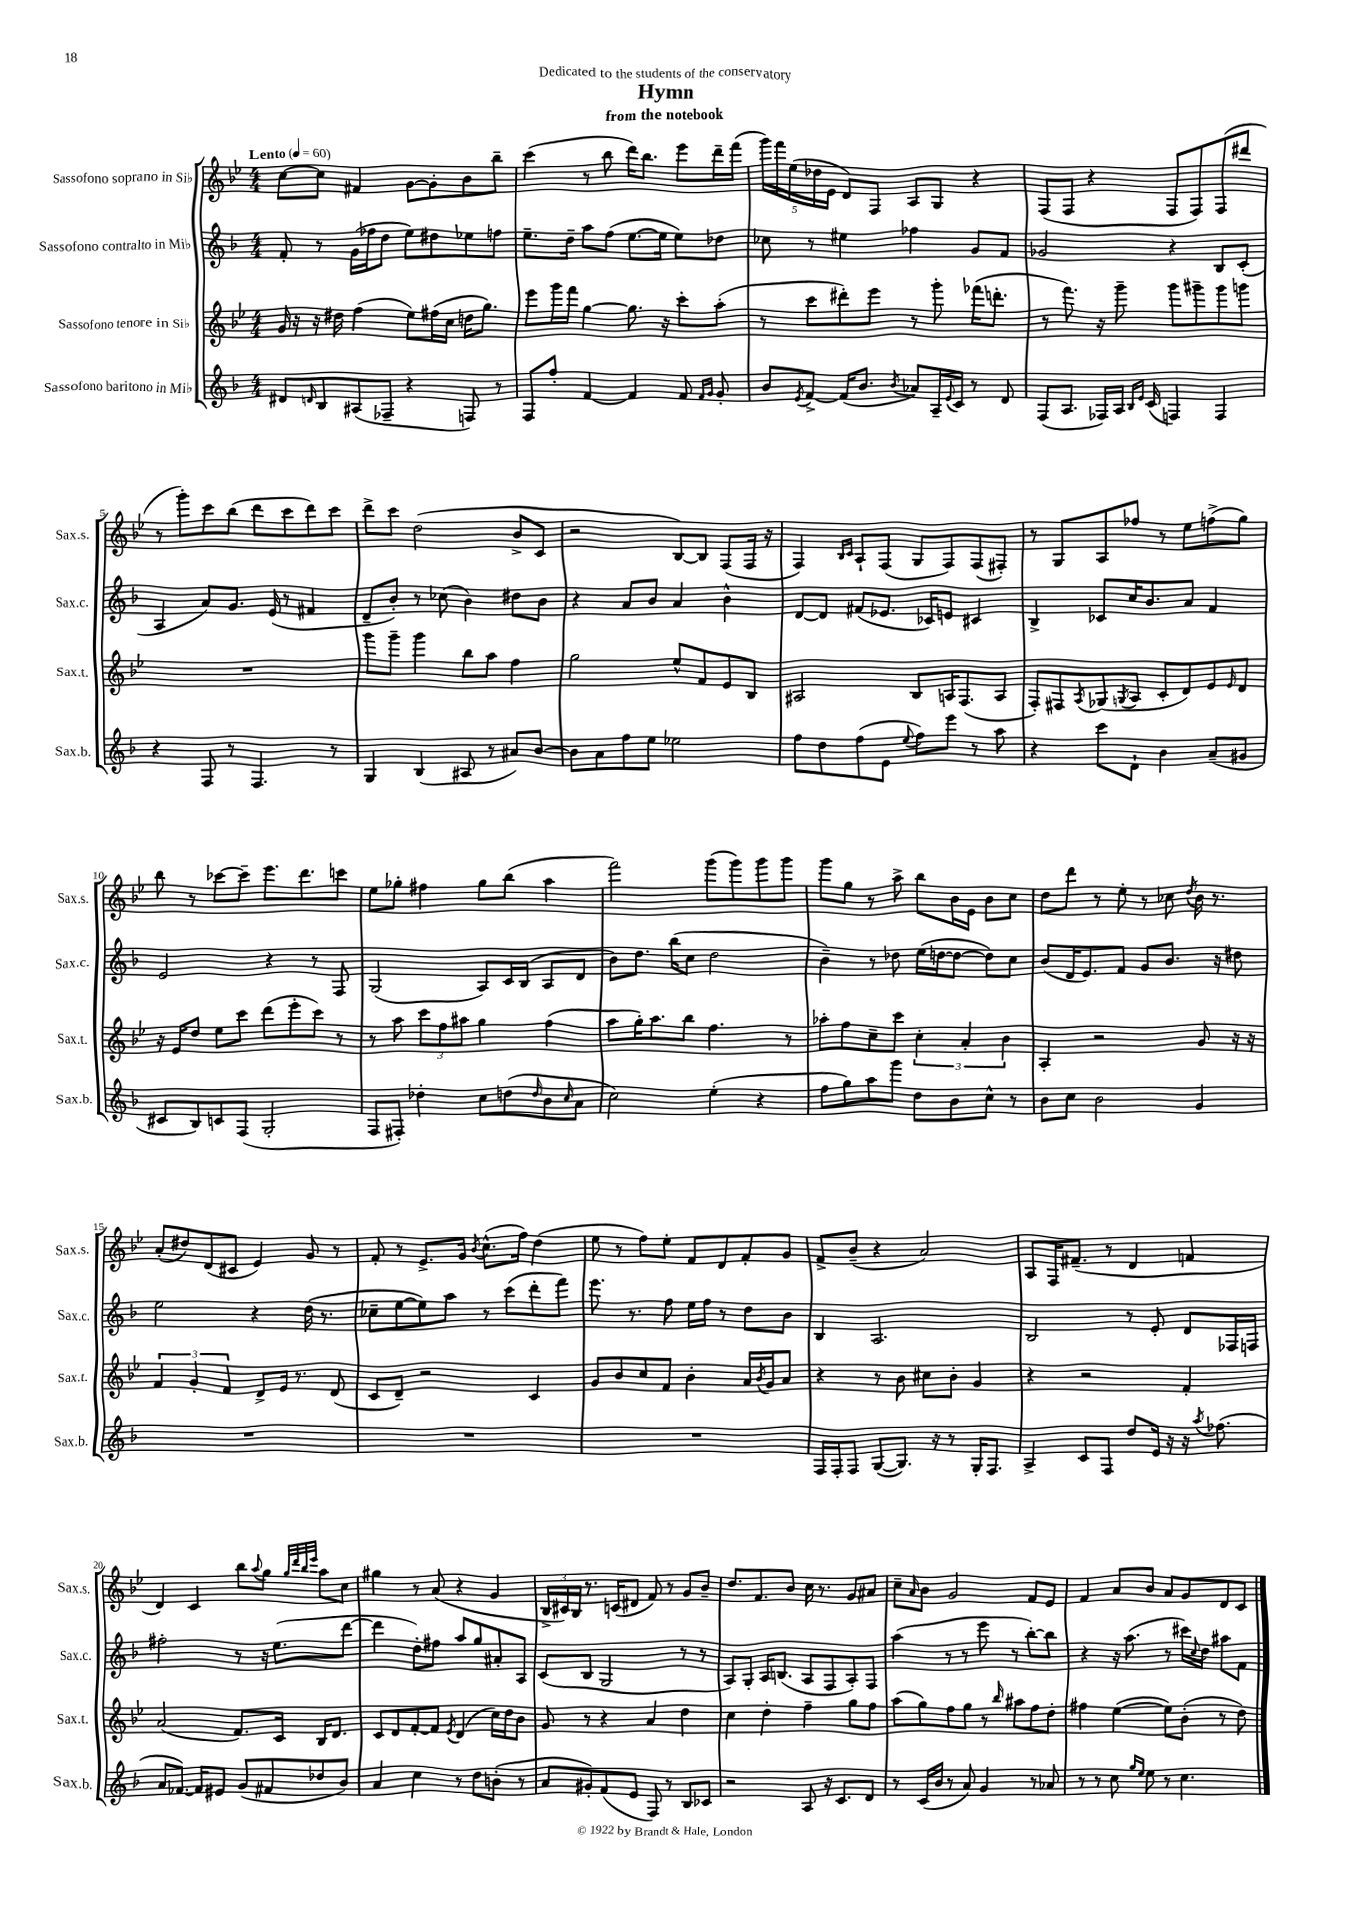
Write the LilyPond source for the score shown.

\header { title = "Hymn" subtitle = "from the notebook" dedication = "Dedicated to the students of the conservatory" }
<<
\new StaffGroup <<
\new Staff = "s0" \with { instrumentName = "Sassofono soprano in Sib" shortInstrumentName = "Sax.s." } {
    \clef treble \key bes \major \numericTimeSignature \time 4/4 \tempo "Lento" 4 = 60
    c''8~ c''8 fis'4 g'8~ g'8-. bes'8 bes''8-- |
    c'''4( r8 bes''8 d'''16) bes''8. ees'''8 d'''16-- f'''16( |
    \tuplet 5/4 { g'''16) f'''16 ees''16( des''16 ees'16 } d'8) f8 a8 g8 r4 |
    f8( f8 r4 f8 f8) f8( dis'''8 |
    r8 g'''8-.) c'''8 bes''8( d'''8 c'''8 d'''8) c'''8 |
    d'''8-> c'''8 d''2( bes'8-> c'8 |
    r2 bes8~) bes8 f8( f16 r16 |
    f4) \grace { bes16 c'16 } a8-! f8( g8 f8) f8( fis8-.) |
    r8 g8 a8 fes''8 r8 ees''8 f''8->( g''8) |
    bes''8 r8 ces'''8~ ces'''8-- ees'''8. d'''8. c'''8 |
    ees''8 ges''8-. fis''4 ges''8 bes''8( a''4 |
    f'''2) g'''8( g'''8) g'''8 g'''8 |
    g'''8 g''8 r8 a''8-> bes''8 bes'16 ees'16 bes'8 c''8 |
    d''8 d'''8 r8 ees''8-. r8 ces''8 \acciaccatura { d''8 } bes'16 r8. |
    a'8-.( dis''8) d'8( cis'8 ees'4) g'8 r8 |
    f'8-. r8 ees'8.-> g'16 \acciaccatura { bes'8 } c''8.-^( f''16) d''4( |
    ees''8 r8 f''8) ees''8-. f'8 d'8 f'8-. g'8 |
    f'8-> bes'8--( r4 a'2) |
    a8 f16 fis'8.--( r8 d'4 f'4 |
    d'4) c'4 bes''8 \appoggiatura { a''8 } g''8 \grace { g''32 d'''32 bes''32 ees'''32 } a''8 c''8 |
    gis''4 r8 a'8( r4 g'4 |
    \tuplet 3/2 { bes16-> cis'16) bes16 } r8. c'16( dis'8 f'8) r8 g'8 bes'8-- |
    d''8. f'8. bes'8 c''16 r8. g'8 ais'8 |
    c''8-- \grace { a'16 } bes'8 g'2 f'8 ees'8 |
    f'4 a'8 bes'8 a'8 g'8 d'8 c'8 \bar "|." |
}
\new Staff = "s1" \with { instrumentName = "Sassofono contralto in Mib" shortInstrumentName = "Sax.c." } {
    \clef treble \key f \major \numericTimeSignature \time 4/4
    f'8-. r8 g'16( fes''16 d''8 e''8) dis''8 ees''8 f''8 |
    e''8.-- d''16-- a''8 f''8( e''8.~ e''16 e''8) des''8 |
    ces''8 r8 eis''4 fes''4 g'8 f'8 |
    ges'2 r4 bes8 c'8-.( |
    a4 a'8) g'8. e'16( r8 fis'4 |
    d'8-- bes'8-.) r8 ces''8( bes'4) dis''8 bes'8 |
    r4 a'8 bes'8 a'4 bes'4-^ |
    d'8~ d'8 fis'8( ees'8. ces'16) e'8 cis'4 |
    bes4-> ces'8 c''16 bes'8. a'8 f'4 |
    e'2 r4 r8 f8 |
    g2( a8) c'16 bes16( a8 d'8 |
    bes'8) d''8. bes''16( c''8 d''2 |
    bes'4--) r8 des''8 e''16( d''16~ d''8~ d''8) c''8 |
    bes'8( d'16 e'8.) f'8 g'8 bes'8. r16 dis''8 |
    e''2 r4 d''16( r8. |
    ces''8-- e''8~ e''8) a''8 r8 c'''8( d'''8-. f'''8) |
    e'''8. r8. f''8 e''16 f''16 r8 d''8 bes'8 |
    bes4 a2. |
    bes2 r8 e'8-. d'8 fes16 f16 |
    fis''2-. r8 r16 e''8.( d'''8~ |
    d'''4 d''8-.) fis''8 a''8 g''8 ais'8-. a8 |
    c'8( bes8 g2 r8 r8 |
    a8) g8-. a16 b8.( a8 f8 a8-.) f8 |
    a''4( r8 r8 e'''8 r8 bes''8~-.) bes''8 |
    r4 r16 a''8.( r8 cis'''16) \appoggiatura { c''8 } d''16 ais''8 f'8 \bar "|." |
}
\new Staff = "s2" \with { instrumentName = "Sassofono tenore in Sib" shortInstrumentName = "Sax.t." } {
    \clef treble \key bes \major \numericTimeSignature \time 4/4
    g'16 r16 r16 dis''16 f''4( ees''8) fis''16( c''16 d''16 g''8.) |
    ees'''8 g'''16 f'''16 g''4~ g''8. r16 c'''8-. a''8-.( |
    r8 c'''8 dis'''8-.) ees'''8 r8 g'''8-. fes'''16( d'''8.-. |
    r8 f'''8.) r16 g'''8-- g'''8 gis'''8-- gis'''8 g'''8 |
    R1 |
    g'''8 g'''8-- g'''4 bes''8 a''8 f''4 |
    g''2 ees''8-^ f'8 ees'8 bes8 |
    ais2 bes8 a16 f8.( a8 |
    f8-.) fis8 \acciaccatura { a8 } ges8( \acciaccatura { g8 } a8 c'8-. d'8) ees'8 \grace { ees'16 } d'8 |
    r16 ees'16 d''8 ees''8 c'''8 d'''8( ees'''8-. c'''8) r8 |
    r8 a''8 \tuplet 3/2 { c'''8 f''8 ais''8 } g''4 f''4( |
    a''8 g''16-.) a''8. bes''8 f''4. r8 |
    aes''8-. f''8 c''8-- c'''8 \tuplet 3/2 { c''4-. a'4-. bes'4 } |
    a4-. r2 g'8 r16 r16 |
    \tuplet 3/2 { f'4 g'4-. f'4 } d'8-> ees'16 r8. d'8( |
    c'8 d'8--) r2 c'4 |
    g'8 bes'8 c''8 f'8 bes'4-. a'16 \acciaccatura { bes'8 } g'16 a'8 |
    r4 r8 bes'8 cis''8 bes'8-. g'4 |
    r4 r2 f'4-. |
    a'2( f'8.) c'16 bes16 d'8. |
    c'8 d'8 f'8~-. f'8 \acciaccatura { ees'8 } d'4( c''16) d''16 bes'8 |
    g'8 r8 r4 a'4 d''4 |
    c''4 d''4-. f''4-- g''8 f''8 |
    a''8( g''8) f''8 g''8 r8 \grace { bes''16 } ais''8 f''8 d''8-. |
    fis''4 ees''4~( ees''8) bes'8-.( r8 d''8) \bar "|." |
}
\new Staff = "s3" \with { instrumentName = "Sassofono baritono in Mib" shortInstrumentName = "Sax.b." } {
    \clef treble \key f \major \numericTimeSignature \time 4/4
    dis'8 \grace { d'16 } bes8 ais8( fes8-- r4 f8) r8 |
    f8 f''8-. f'4~ f'4 f'8 \grace { f'16 g'16 } g'8-. |
    bes'8 \acciaccatura { e'8 } f'8~-> f'16( bes'8. \acciaccatura { bes'8 } aes'8) a16-- \appoggiatura { e'8 } c'16 r8 d'8 |
    f8( a8. fes16) a16 \grace { bes16 e'16 } c'16( f4) f4 |
    r4 f8 r8 f4. r8 |
    g4 bes4( ais8 r8 ais'8) bes'8~ |
    bes'8 a'8 f''8 e''8 ees''2 |
    f''8 d''8 f''8( e'8 \appoggiatura { e''8 } f''8) e'''8 r8 a''8 |
    r4 c'''8 d'8-! bes'4 a'8--( gis'8 |
    cis'8 bes8) c'8 f8( g2-. |
    f8 fis8-.) des''4-. c''8 d''8( \grace { d''16 } bes'8 \grace { c''16 } a'8 |
    c''2) e''4-.( r4 |
    f''8 g''8) a''8 g'''8 d''8 bes'8 c''8-^ r8 |
    bes'8 c''8 bes'2 g'4 |
    R1 |
    R1 |
    R1 |
    f16 f16-. f8 g8~( g8.) r16 r8 g16-. f8. |
    a4-> c'8 f8 d''8 e'16 r16 r16 \acciaccatura { a''8 } fes''8.( |
    a'8 fes'8.~) fes'16 eis'8 g'8( fis'8 des''8 bes'8) |
    a'4 c''4 r8 d''8 b'8-.( r8 |
    a'8 gis'8-.) f'8( e'8 f8) r8 bes8 ces'8 |
    r2 a8 r16 c'8. d'8 |
    r8 c'16( bes'16 r8 a'8) g'4 r8 aes'8 |
    r8 r8 c''8 \grace { g''16 e''16 } e''8 r8 c''4. \bar "|." |
}
>>
>>
